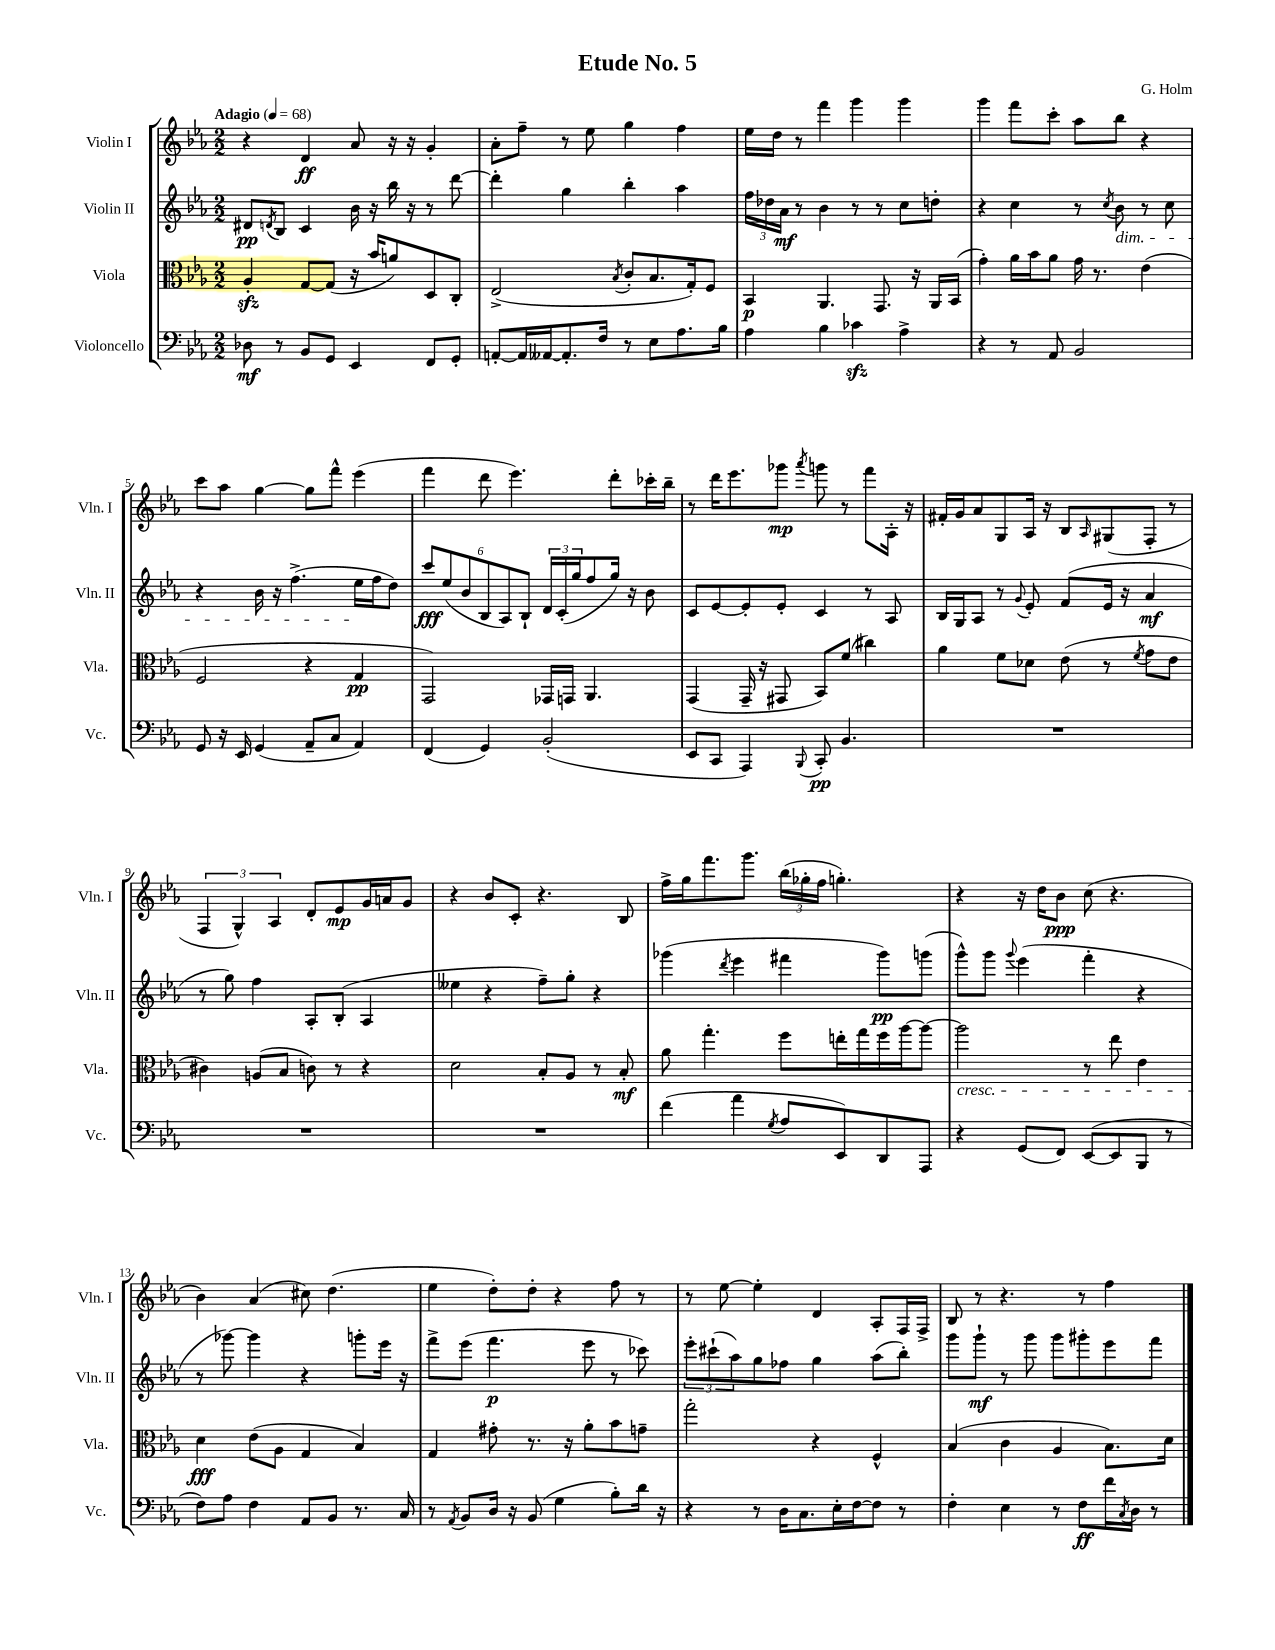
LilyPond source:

\header { title = "Etude No. 5" composer = "G. Holm" }
<<
\new StaffGroup <<
\new Staff = "s0" \with { instrumentName = "Violin I" shortInstrumentName = "Vln. I" } {
    \clef treble \key ees \major \numericTimeSignature \time 2/2 \tempo "Adagio" 4 = 68
    r4 d'4\ff aes'8 r16 r16 g'4-. |
    aes'8-. f''8-- r8 ees''8 g''4 f''4 |
    ees''16 d''16 r8 f'''4 g'''4 g'''4 |
    g'''4 f'''8 c'''8-. aes''8 bes''8 r4 |
    c'''8 aes''8 g''4~ g''8 f'''8-^ ees'''4( |
    f'''4 d'''8 ees'''4.) d'''8-. ces'''16-. bes''16-- |
    r8 d'''16 ees'''8. ges'''8\mp \acciaccatura { aes'''8 } g'''8 r8 f'''8 aes16-. r16 |
    fis'16-. g'16 aes'8 g8 aes16 r16 bes8 \grace { aes16 } gis8( f8-. r8 |
    \tuplet 3/2 { f4 g4-^) aes4 } d'8-. ees'8\mp g'16 a'16 g'8 |
    r4 bes'8 c'8-. r4. bes8 |
    f''16-> g''16 f'''8. g'''8. \tuplet 3/2 { bes''16( ges''16-. f''16 } g''4.-.) |
    r4 r16 d''16 bes'8\ppp c''8( r4. |
    bes'4) aes'4( cis''8) d''4.( |
    ees''4 d''8-.) d''8-. r4 f''8 r8 |
    r8 ees''8~ ees''4-. d'4 aes8-. f16 f16-> |
    bes8 r8 r4. r8 f''4 \bar "|." |
}
\new Staff = "s1" \with { instrumentName = "Violin II" shortInstrumentName = "Vln. II" } {
    \clef treble \key ees \major \numericTimeSignature \time 2/2
    dis'8\pp \acciaccatura { d'8 } bes8 c'4 bes'16 r16 bes''16 r16 r8 d'''8~ |
    d'''4-. g''4 bes''4-. aes''4 |
    \tuplet 3/2 { f''16 des''16 aes'16\mf } r8 bes'4 r8 r8 c''8 d''8-. |
    r4 c''4 r8 \acciaccatura { c''8 } bes'8\dim r8 c''8 |
    r4 bes'16 r16 f''4.->( ees''16\! f''16 d''8) |
    \tuplet 6/4 { c'''8\fff ees''8( bes'8 bes8 aes8) bes8-! } \tuplet 3/2 { d'16 c'16-.( g''16 } f''8 g''16) r16 bes'8 |
    c'8 ees'8~ ees'8-. ees'8-. c'4 r8 aes8 |
    bes16 g16 aes8 r8 \appoggiatura { g'8 } ees'8-. f'8( ees'16 r16 aes'4\mf |
    r8 g''8) f''4 aes8-. bes8-.( aes4 |
    eeses''4 r4 f''8--) g''8-. r4 |
    ges'''4( \acciaccatura { d'''8 } ees'''4 fis'''4 ges'''8\pp) g'''8( |
    g'''8-^) g'''8 \appoggiatura { g'''8 } ees'''4( f'''4-. r4 |
    r8 ges'''8~) ges'''4 r4 g'''8-. ees'''16 r16 |
    f'''8-> ees'''8( f'''4.\p ees'''8 r8 ces'''8) |
    \tuplet 3/2 { ees'''8-. cis'''8-!( aes''8) } g''8 fes''8 g''4 aes''8( bes''8-.) |
    g'''8 g'''8-!\mf r8 g'''8 g'''8 gis'''8-. ees'''8 f'''8 \bar "|." |
}
\new Staff = "s2" \with { instrumentName = "Viola" shortInstrumentName = "Vla." } {
    \clef alto \key ees \major \numericTimeSignature \time 2/2
    aes4-.\sfz g8~ g8( r16 bes'16 a'8) d8 c8-. |
    ees2->( \acciaccatura { bes8 } c'8-. bes8. g16-.) f8 |
    bes,4\p aes,4. g,8. r16 aes,16 bes,16( |
    g'4-.) aes'16 bes'16 aes'8 g'16 r8. ees'4( |
    f2 r4 g4\pp |
    g,2) ges,16 g,16 aes,4. |
    g,4( g,16-- r16 gis,8 bes,8) f'8( cis''4) |
    aes'4 f'8 des'8 ees'8( r8 \acciaccatura { f'8 } g'8 ees'8 |
    cis'4) a8( bes8 c'8) r8 r4 |
    d'2 bes8-. aes8 r8 bes8-.\mf |
    aes'8 g''4.-. f''8 e''16-. g''16 f''16 aes''16~ aes''8~ |
    aes''2\cresc r8 ees''8 ees'4 |
    d'4\fff\! ees'8( aes8 g4 bes4) |
    g4 gis'8-. r8. r16 aes'8-. bes'8 g'8-- |
    g''2-. r4 f4-^ |
    bes4( c'4 aes4 bes8.) d'16 \bar "|." |
}
\new Staff = "s3" \with { instrumentName = "Violoncello" shortInstrumentName = "Vc." } {
    \clef bass \key ees \major \numericTimeSignature \time 2/2
    des8\mf r8 bes,8 g,8 ees,4 f,8 g,8-. |
    a,8~-. a,16 aeses,16~ aeses,8.-. f16 r8 ees8 aes8. bes16 |
    aes4 bes4 ces'4\sfz aes4-> |
    r4 r8 aes,8 bes,2 |
    g,8 r16 ees,16 g,4( aes,8-- c8 aes,4) |
    f,4( g,4) bes,2-.( |
    ees,8 c,8 aes,,4) \appoggiatura { bes,,8 } c,8-.\pp bes,4. |
    R1 |
    R1 |
    R1 |
    f'4( aes'4 \acciaccatura { g8 } aes8 ees,8) d,8 aes,,8 |
    r4 g,8( f,8) ees,8~( ees,8 bes,,8 r8 |
    f8) aes8 f4 aes,8 bes,8 r8. c16 |
    r8 \acciaccatura { aes,8 } bes,8 d16 r16 bes,8( g4 bes8-.) d'16 r16 |
    r4 r8 d16 c8. ees16-. f16~ f8 r8 |
    f4-. ees4 r8 f8\ff f'16 \acciaccatura { c8 } d16 r8 \bar "|." |
}
>>
>>
